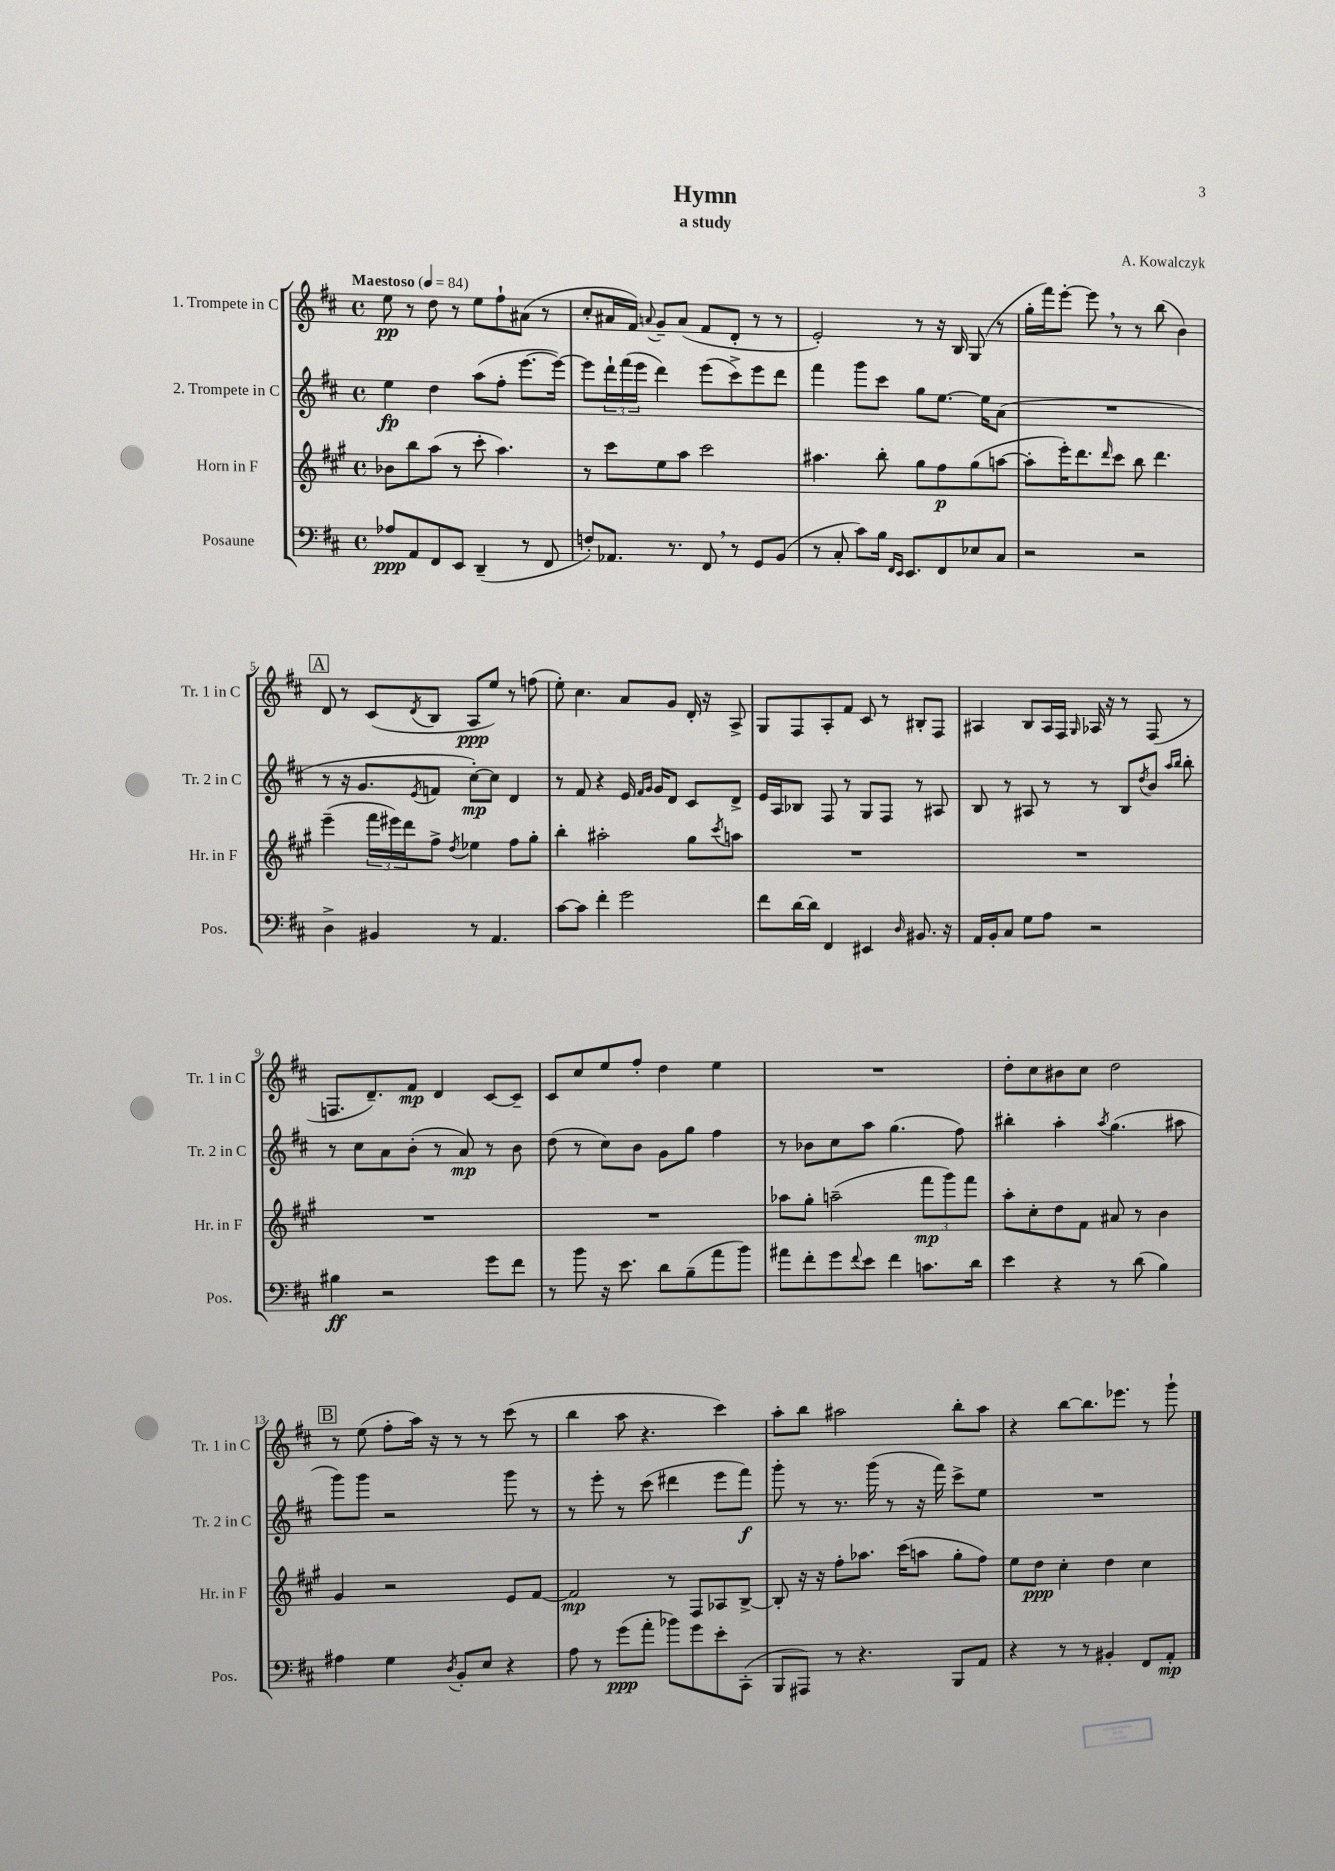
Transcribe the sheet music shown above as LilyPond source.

\header { title = "Hymn" composer = "A. Kowalczyk" subtitle = "a study" }
<<
\new StaffGroup <<
\new Staff = "s0" \with { instrumentName = "1. Trompete in C" shortInstrumentName = "Tr. 1 in C" } {
    \clef treble \key d \major \defaultTimeSignature \time 4/4 \tempo "Maestoso" 4 = 84
    e''8\pp r8 d''8 r8 e''8 fis''8-! ais'8( r8 |
    cis''8-. ais'16 fis'16) \appoggiatura { a'8 } g'8-- a'8( fis'8 d'8-. r8 r8 |
    e'2-.) r8 r16 b16 g8( r8 |
    g''16-. fis'''16) e'''8~-. e'''8 \breathe r8 r8 b''8( b'4) |
    \mark \markup { \box "A" } d'8 r8 cis'8( \acciaccatura { d'8 } b8 a8\ppp e''8) r8 f''8( |
    e''8-.) cis''4. a'8 g'8 d'16-. r16 a8-> |
    g8 fis8 a8-. fis'8 cis'8 r8 bis8-. fis8 |
    ais4 b8 ais16 fis16 \grace { g16 } aes16 r16 r8 fis8( r8 |
    f8. d'8.--) fis'8\mp d'4 cis'8~ cis'8-- |
    cis'8 cis''8 e''8 fis''8-. d''4 e''4 |
    R1 |
    d''8-. cis''8 bis'8 cis''8 d''2 |
    \mark \markup { \box "B" } r8 e''8( fis''8-. a''16) r16 r8 r8 cis'''8( r8 |
    b''4 a''8 r4. cis'''4) |
    a''8-. b''8 ais''2 b''8-. ais''8 |
    r4 b''8~ b''8. ees'''8. r8 g'''8-! \bar "|." |
}
\new Staff = "s1" \with { instrumentName = "2. Trompete in C" shortInstrumentName = "Tr. 2 in C" } {
    \clef treble \key d \major \defaultTimeSignature \time 4/4
    e''4\fp d''4 a''8( fis''8-. e'''8.~ e'''16~) |
    e'''8 \tuplet 3/2 { d'''16-! fis'''16( e'''16 } d'''4) e'''8( cis'''8->) e'''8 d'''8 |
    fis'''4 g'''8 cis'''8 g''8 e''8.~ e''16 a'8( |
    R1 |
    \mark \markup { \box "A" } r8 r16 g'8. \acciaccatura { e'8 } f'8 cis''8~-.\mp) cis''8 d'4 |
    r8 fis'8 r4 e'16 \grace { fis'16 g'16 } g'16 d'8 cis'8 d'8-> |
    e'16 a16 bes8 fis8 r8 g8 fis8 r8 ais8 |
    b8 r8 ais8 r8 r8 b8 \acciaccatura { d''8 } b'8 \grace { a''16 b''16 } b''8-. |
    r8 cis''8 a'8 b'8-.( r8 a'8\mp) r8 b'8 |
    d''8( r8 cis''8) b'8 g'8 g''8 fis''4 |
    r8 bes'8 cis''8 a''8 g''4.( fis''8) |
    bis''4-. a''4-. \acciaccatura { a''8 } g''4.( ais''8 |
    \mark \markup { \box "B" } g'''8) g'''8 r2 g'''8 r8 |
    r8 e'''8-. r8 cis'''8( dis'''4 e'''8 fis'''8\f) |
    g'''8-. r8 r8. g'''16( r8 r16 fis'''16) cis'''8-> e''8 |
    R1 \bar "|." |
}
\new Staff = "s2" \with { instrumentName = "Horn in F" shortInstrumentName = "Hr. in F" } {
    \clef treble \key a \major \defaultTimeSignature \time 4/4
    bes'8 b''8 a''8( r8 cis'''8-. a''4.) |
    r8 cis'''8 e''8 a''8 cis'''2 |
    ais''4. b''8-. gis''8 fis''8\p gis''8( a''8~ |
    a''8-. e'''16-.) d'''8. \grace { d'''16 } cis'''8 b''8 d'''4. |
    \mark \markup { \box "A" } e'''4--( \tuplet 3/2 { fis'''16 eis'''16) d'''16 } fis''8-> \acciaccatura { d''8 } ees''4 fis''8 gis''8-. |
    b''4-. ais''2-. gis''8 \acciaccatura { cis'''8 } a''8 |
    R1 |
    R1 |
    R1 |
    R1 |
    aes''8 gis''8-. a''2--( \tuplet 3/2 { fis'''8\mp gis'''8) fis'''8 } |
    a''8-. cis''8-. d''8 fis'8 ais'8 r8 b'4 |
    \mark \markup { \box "B" } gis'4 r2 e'8 fis'8~ |
    fis'2\mp r8 fis8 aes8 b8~-> |
    b8-. r16 r16 fis''8-. aes''8. cis'''16( a''8 gis''8-. fis''8) |
    e''8 d''8\ppp cis''4-. d''4 cis''4 \bar "|." |
}
\new Staff = "s3" \with { instrumentName = "Posaune" shortInstrumentName = "Pos." } {
    \clef bass \key d \major \defaultTimeSignature \time 4/4
    aes8\ppp a,8 fis,8 e,8 d,4--( r8 fis,8 |
    f8-.) aes,8. r8. fis,8 \breathe r8 g,8 b,8( |
    r8 cis8-. cis'8) b16 \grace { fis,16 e,16 } e,8. fis,8 ees8 cis8 |
    r2 r2 |
    \mark \markup { \box "A" } d4-> bis,4 r8 a,4. |
    cis'8~ cis'8 fis'4-. g'2 |
    fis'8 d'16~ d'16 fis,4 eis,4 \grace { d16 } bis,8. r16 |
    a,16 b,16-. cis8 g8 a8 r2 |
    bis4\ff r2 g'8 fis'8 |
    r8 b'8 r16 e'8. d'8 b8--( a'8 b'8) |
    ais'8 fis'8-. g'8 \appoggiatura { fis'8 } e'8 fis'4 c'8. d'16 |
    e'4 r4 r8 d'8( b4) |
    \mark \markup { \box "B" } ais4 g4 \acciaccatura { d8 } b,8-. e8 r4 |
    a8 r8 g'8\ppp( a'8-. bes'8) g'8 e'8-. cis,8-.( |
    b,,8 ais,,8) r8 r4. b,,8 a,8 |
    r4 r8 r8 bis,4-. fis,8 a,8-.\mp \bar "|." |
}
>>
>>
